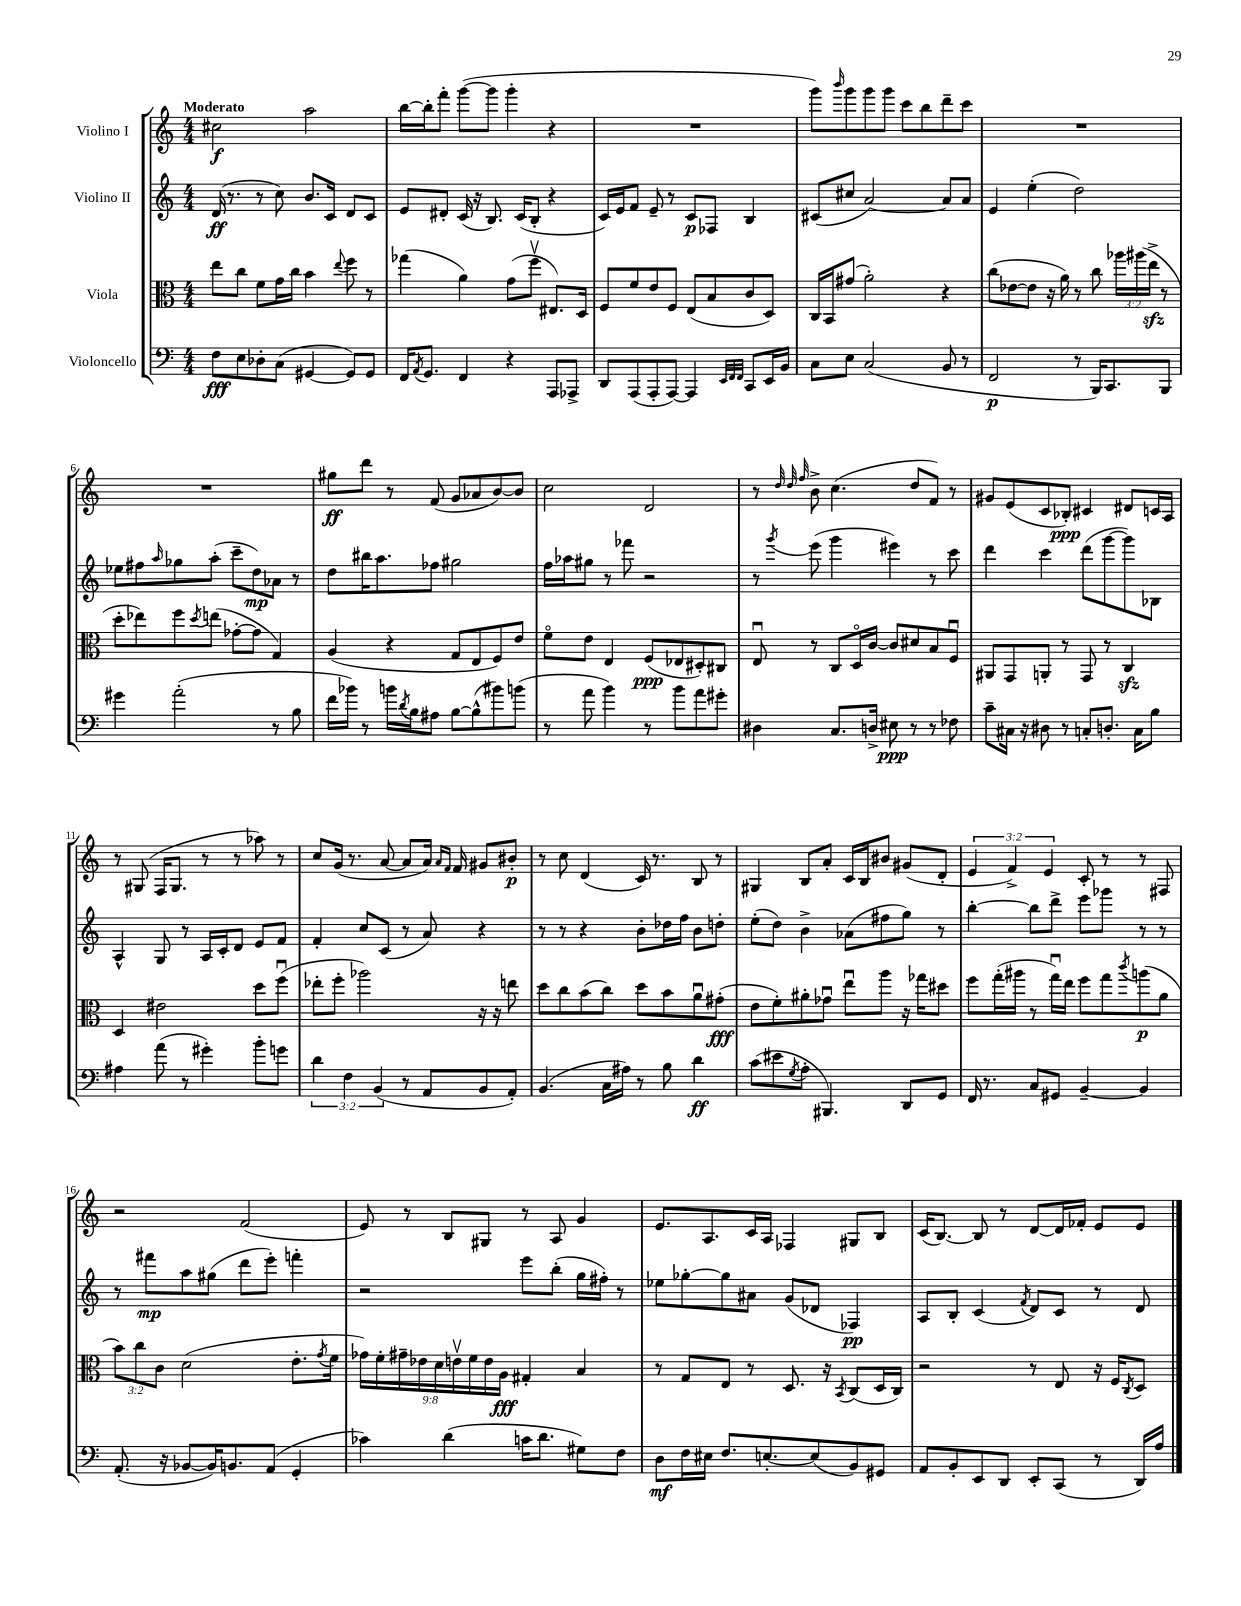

**kern	**kern	**kern	**kern
*staff4	*staff3	*staff2	*staff1
*clefF4	*clefC3	*clefG2	*clefG2
*k[]	*k[]	*k[]	*k[]
*M4/4	*M4/4	*M4/4	*M4/4
8F\L	8ee\L	(16d/	2cc#\
.	.	8.r	.
8E\	8cc\J	.	.
8D-'\	8f\L	8r	.
(8C\J	16g\L	8cc\)	.
.	16cc\JJ	.	.
[4GG#/	4b\	8.b/L	2aa\
.	.	16c/Jk	.
.	8qqee/	.	.
8GG#/]L)	8ff\	8d/L	.
8GG#/J	8r	8c/J	.
=	=	=	=
16FF/LK	(4gg-\	8e/L	[16bb\LL
8qAA/	.	.	.
8.GG/J	.	.	16bb'\]J
.	.	8d#'/J	8fff'\J
4FF/	4a\)	(16c/	([8ggg\L
.	.	16r	.
.	.	8.B/)	8ggg\]J
4r	(8g\L	.	4ggg'\
.	.	(16c/LK	.
.	8ffv\J	8B'/J	.
8AAA/L	8.E#/L)	4r	4r
8AAA-^/J	.	.	.
.	16D/Jk	.	.
=	=	=	=
8DD/L	8F/L	16c/LL)	1r
.	.	16e/J	.
(8AAA/	8f/	8f/J	.
8AAA'/	8e/	8e~/	.
[8AAA/J)	8F/J	8r	.
4AAA/]	(8E/L	8c/L	.
.	8B/	8F-/J	.
32qqEE/LLL	.	.	.
32qqFF/	.	.	.
32qqFF/JJJ	.	.	.
8CC/L	8c/	4B/	.
16EE/L	8D/J)	.	.
16BB/JJ	.	.	.
=	=	=	=
8C\L	16C/LL	(8c#/L	8ggg\L)
.	16BB/J	.	.
.	.	.	16qqbbb/
8E\J	(8g#/J	8cc#/J	8ggg\
(2C/	2a'\)	[2a/)	8ggg\
.	.	.	8ggg\J
.	.	.	8ccc\L
.	.	.	8bb\
8BB/	4r	8a/]L	8ddd~\
8r	.	8a/J	8ccc\J
=	=	=	=
2FF/	(8cc\L	4e/	1r
.	[8e-\	.	.
.	8e-\]J	(4ee'\	.
.	16r	.	.
.	16a\)	.	.
8r	8r	2dd\)	.
16BBB/LK)	8cc\	.	.
8.CC/	.	.	.
.	24aa-\LL	.	.
.	(24aa#\	.	.
.	24ee^\JJ	.	.
8BBB/J	8r	.	.
=	=	=	=
4g#\	8dd'\L	8ee-\L	1r
.	8ee-\)	8ff#\	.
.	.	16qqaa/	.
(2a'\	8ff\	8gg-\	.
.	8qdd/	.	.
.	(8ee\J	(8aa'\J	.
.	[8g-'\L	8ccc~\L	.
.	8g-\]J	8dd\)	.
8r	4G/)	8a-\J	.
8B\	.	8r	.
=	=	=	=
16f\LL	(4A/	8dd\L	8gg#\L
16b-\JJ)	.	.	.
8r	.	16bb#\K	8ddd\J
.	.	8.aa\	.
16b\LL	4r	.	8r
8qd/	.	.	.
16B\J	.	.	.
8A#\J	.	8ff-\J	(8f/
[8B\L	8G/L	2gg#\	8g/L
(8B^^\]	8E/	.	8a-/
8b#\)	8F/)	.	[8b/)
(8b\J	8e/J	.	8b/]J
=	=	=	=
8r	8fo\L	16ff\LL	2cc\
.	.	16aa-\J	.
8a\	8e\J	8gg#\J	.
4b\)	4E/	8r	.
.	.	8fff-\	.
8r	(8F/L	2r	2d/
8b\L	8E-/	.	.
8a\	8D#'/)	.	.
8g#'\J	8C#/J	.	.
=	=	=	=
4D#\	8Eu/	8r	8r
.	.	.	32qqdd/
.	.	.	32qqdd/
.	.	8qggg/	32qqff/
.	8r	(8eee\	8b^\
8.C/L	8C/L	4ggg\	(4.cc\
.	16Do/L	.	.
16D^/Jk	[16c/JJ	.	.
8E#\	8c/]L	4eee#\)	.
8r	8d#/	.	8dd/L
8r	8B/	8r	8f/J)
8F-\	8Fu/J	8ccc\	8r
=	=	=	=
8c~\L	8AA#/L	4ddd\	8g#/L
16C#\Jk	8GG/	.	(8e/
16r	.	.	.
8D#\	8AA'/J	4ccc\	8c/
8r	8r	.	8B-'/J)
8C'/L	8GG/	(8ddd\L	4c#/
8.D'/J	8r	[8ggg\	.
.	4C/	8ggg\])	8d#/L
16C\LK	.	.	.
8B\J	.	8B-\J	16c/L
.	.	.	16A/JJ
=	=	=	=
4A#\	4D/	4A^^/	8r
.	.	.	(8G#/
(8a\	2e#\	8G/	16F/LK
.	.	.	8.G#/J
8r	.	8r	.
4g#'\)	.	16A/LL	8r
.	.	16c'/J	.
.	.	8d/J	8r
8b'\L	8dd\L	8e/L	8aa-\)
8g\J	(8ffu\J	8f/J	8r
=	=	=	=
6d\	8ee-'\L	4f'/	8cc/L
.	8ff'\J	.	(16g/Jk
6F\	.	.	.
.	.	.	8.r
.	2aa-\)	8cc/L	.
(6BB/	.	.	.
.	.	(8c/J	[8a/
8r	.	8r	8a/]L
8AA/L	.	8a/)	16a/Jk)
.	.	.	16qqa/LL
.	.	.	16qqf/JJ
.	.	.	16f/
8BB/	16r	4r	8g#/L
.	16r	.	.
8AA'/J)	8ee\	.	8b#'/J
=	=	=	=
(4.BB/	8dd\L	8r	8r
.	8cc\	8r	8cc\
.	(8b\	4r	(4d/
16C\LL	8cc\J)	.	.
16A#\JJ)	.	.	.
8r	8dd\L	8b'\L	16c/)
.	.	.	8.r
8B\	8b\	16dd-\L	.
.	.	16ff\JJ	.
4d\	8au\	8b\L	8B/
.	(8g#'\J	8dd'\J	8r
=	=	=	=
(8c\L	8e\L	(8ee'\L	4G#/
8e#\	8f'\)	8dd\J)	.
8qG/	.	.	.
8A'\J	8a#'\	4b^\	8B/L
4.BBB#/)	8g-u\J	.	8a'/J
.	8eeu\L	(8a-\L	16c/LL
.	.	.	16B/J
.	8aa\J	8ff#\	8b#/J
8DD/L	16r	8gg\J)	(8g#/L
.	16gg-\LK	.	.
8GG/J	8dd#\J	8r	8d'/J
=	=	=	=
16FF/	8ff\L	[4bb'\	6e/
8.r	.	.	.
.	(16gg'\L	.	.
.	.	.	6f^/)
.	16aa#\JJ	.	.
8C/L	8r	8bb\]L	.
.	.	.	6e/
8GG#/J	16ggu\LL)	8ddd^\J	.
.	16ee\JJ	.	.
[4BB~/	8ff\L	8eee\L	8c'/
.	8gg\	8ggg-\J	8r
.	8qccc/	.	.
4BB/]	(8aa\	8r	8r
.	8a\J	8r	8F#/
=	=	=	=
(8.AA'/	12b\L)	8r	2r
.	12cc\	.	.
.	.	8fff#\L	.
.	12c\J	.	.
16r	.	.	.
[8BB-/L	(2d\	8aa\	.
16BB-/]K)	.	(8gg#\J	.
8.BB/	.	.	.
.	.	8ddd\L	(2f/
(8AA/J	.	8eee'\J)	.
4GG'/	8.e'\L	4fff'\	.
.	8qg/	.	.
.	16f\Jk	.	.
=	=	=	=
4c-\)	18g-\LL)	2r	8e/)
.	18f'\	.	.
.	18g#~\	.	.
.	.	.	8r
.	18e-\	.	.
.	18d\	.	.
(4d\	.	.	8B/L
.	18ev\	.	.
.	18f\	.	.
.	.	.	8G#/J
.	18e\	.	.
.	18A\JJ	.	.
16c\LK	4G#'/	8eee\L	8r
8.d\J	.	.	.
.	.	(8bb'\J	8A/
8G#\L)	4B/	16gg\LL	4g/
.	.	16ff#'\JJ)	.
8F\J	.	8r	.
=	=	=	=
8D\L	8r	8ee-\L	8.e/L
16F\L	8G/L	[8gg-'\	.
16E#\JJ	.	.	8.A/
8.F/L	8E/J	8gg-\]	.
.	8r	8a#\J	16c/L
[8.E'/	.	.	16A/JJ
.	8.D/	(8g/L	4F-/
(8E/]	.	8d-/J	.
.	16r	.	.
.	8qBB/	.	.
8BB/)	(8C/L	4F-/)	8G#/L
8GG#/J	16D/L	.	8B/J
.	16C/JJ)	.	.
=	=	=	=
8AA/L	2r	8A/L	(16c/LK
.	.	.	[8.B/J)
8BB'/	.	8B'/J	.
8EE/	.	(4c/	8B/]
8DD/J	.	.	8r
.	.	8qf/	.
8EE'/L	8r	8d/L)	[8d/L
(8CC/J	8E/	8c/J	16d/]L
.	.	.	16f-'/JJ
8r	16r	8r	8e/L
.	16F/LK	.	.
.	8qC/	.	.
16DD/LL)	8D/J	8d/	8e/J
16A/JJ	.	.	.
==	==	==	==
*-	*-	*-	*-
